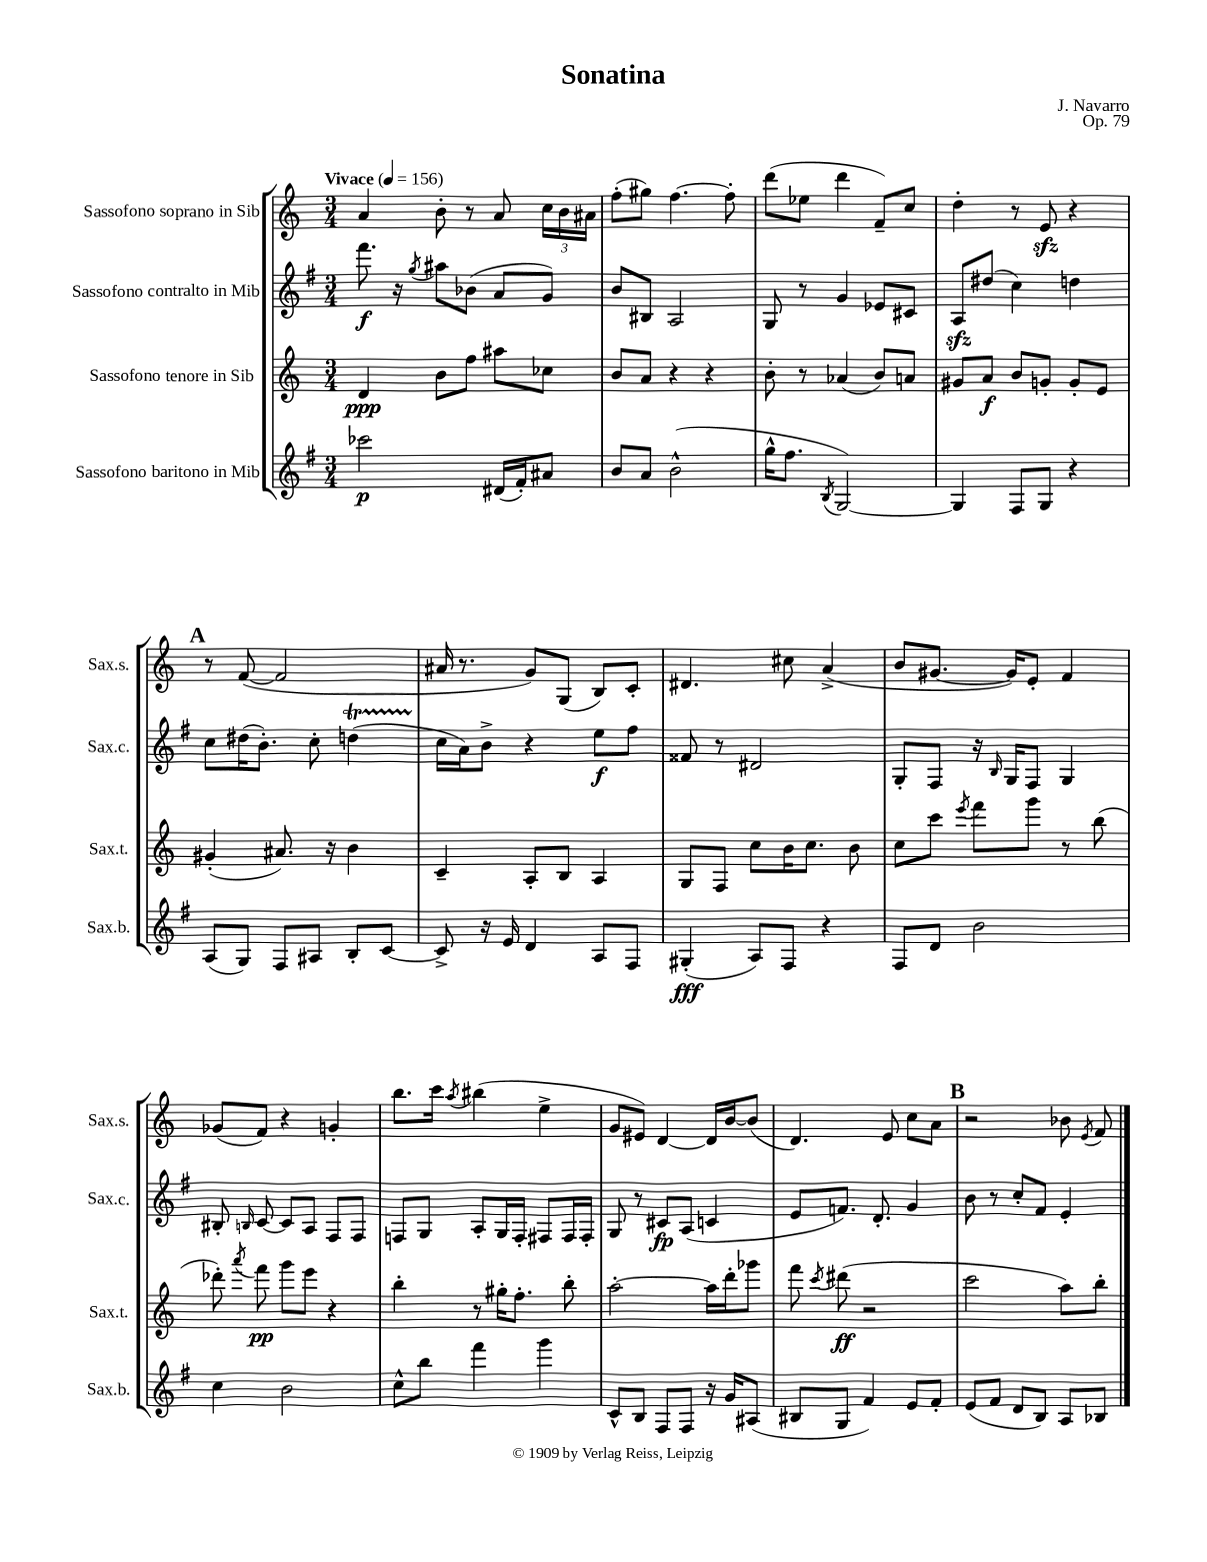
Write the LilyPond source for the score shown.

\header { title = "Sonatina" composer = "J. Navarro" opus = "Op. 79" }
<<
\new StaffGroup <<
\new Staff = "s0" \with { instrumentName = "Sassofono soprano in Sib" shortInstrumentName = "Sax.s." } {
    \clef treble \key c \major \numericTimeSignature \time 3/4 \tempo "Vivace" 4 = 156
    \autoBeamOff a'4 b'8-. r8 a'8 \tuplet 3/2 { c''16[ b'16 ais'16] } |
    f''8[-.( gis''8]) f''4.~ f''8-. |
    d'''8[( ees''8] d'''4 f'8[--) c''8] |
    d''4-. r8 e'8\sfz r4 |
    \mark \markup { \bold "A" } r8 f'8~( f'2 |
    ais'16 r8. g'8[) g8]( b8[) c'8]-. |
    dis'4. cis''8 a'4->( |
    b'8[ gis'8.]~ gis'16[) e'8]-. f'4 |
    ges'8[( f'8]) r4 g'4-. |
    b''8.[ c'''16] \acciaccatura { a''8 } bis''4( e''4-> |
    g'8[ eis'8]) d'4~ d'16[ b'16~ b'8]( |
    d'4.) e'8 c''8[ a'8] |
    \mark \markup { \bold "B" } r2 bes'8 \acciaccatura { e'8 } f'8 \bar "|." |
}
\new Staff = "s1" \with { instrumentName = "Sassofono contralto in Mib" shortInstrumentName = "Sax.c." } {
    \clef treble \key g \major \numericTimeSignature \time 3/4
    \autoBeamOff fis'''8.\f r16 \acciaccatura { g''8 } ais''8[ bes'8]( a'8[ g'8]) |
    b'8[ bis8] a2 |
    g8 r8 g'4 ees'8[ cis'8] |
    a8[\sfz dis''8]( c''4) d''4 |
    \mark \markup { \bold "A" } c''8[ dis''16( b'8.]-.) c''8-. d''4\startTrillSpan( |
    c''16[\stopTrillSpan a'16) b'8]-> r4 e''8[\f fis''8] |
    fisis'8 r8 dis'2 |
    g8[-. fis8] r16 \grace { b16 } g16[ fis8] g4 |
    bis8-. \grace { b16 } c'8~ c'8[ a8] fis8[ fis8] |
    f8[ g8] a8[-. g16 f16]-. fis8[ fis16 fis16]-. |
    g8 r8 cis'8[\fp a8]( c'4 |
    e'8[ f'8.]) d'8.-. g'4 |
    \mark \markup { \bold "B" } b'8 r8 c''8[-. fis'8] e'4-. \bar "|." |
}
\new Staff = "s2" \with { instrumentName = "Sassofono tenore in Sib" shortInstrumentName = "Sax.t." } {
    \clef treble \key c \major \numericTimeSignature \time 3/4
    \autoBeamOff d'4\ppp b'8[ f''8] ais''8[ ces''8] |
    b'8[ a'8] r4 r4 |
    b'8-. r8 aes'4( b'8[) a'8] |
    gis'8[ a'8]\f b'8[ g'8]-. g'8[-. e'8] |
    \mark \markup { \bold "A" } gis'4-.( ais'8.) r16 b'4 |
    c'4-- a8[-. b8] a4 |
    g8[ f8] c''8[ b'16 c''8.] b'8 |
    c''8[ c'''8] \acciaccatura { e'''8 } f'''8[ g'''8] r8 b''8( |
    des'''8-.) \acciaccatura { a'''8 } f'''8\pp g'''8[ e'''8] r4 |
    b''4-. r8 gis''16[-. f''8.]-. b''8-. |
    a''2~-. a''16[ d'''16-. ges'''8] |
    f'''8 \acciaccatura { c'''8 } dis'''8\ff( r2 |
    \mark \markup { \bold "B" } c'''2 a''8[) b''8]-. \bar "|." |
}
\new Staff = "s3" \with { instrumentName = "Sassofono baritono in Mib" shortInstrumentName = "Sax.b." } {
    \clef treble \key g \major \numericTimeSignature \time 3/4
    \autoBeamOff ces'''2\p dis'16[( fis'16-.) ais'8] |
    b'8[ a'8] b'2-^( |
    g''16[-^ fis''8.] \acciaccatura { b8 } g2~) |
    g4 fis8[ g8] r4 |
    \mark \markup { \bold "A" } a8[( g8]) fis8[ ais8] b8[-. c'8]~ |
    c'8-> r16 e'16 d'4 a8[ fis8] |
    gis4-.\fff( a8[) fis8] r4 |
    fis8[ d'8] b'2 |
    c''4 b'2 |
    c''8[-^ b''8] fis'''4 g'''4 |
    c'8[-^ b8] fis8[ fis8] r16 g'16[ ais8]( |
    bis8[ g8] fis'4) e'8[ fis'8]-. |
    \mark \markup { \bold "B" } e'8[( fis'8] d'8[ b8]) a8[ bes8] \bar "|." |
}
>>
>>
\layout { \context { \Score \remove "Bar_number_engraver" } }
